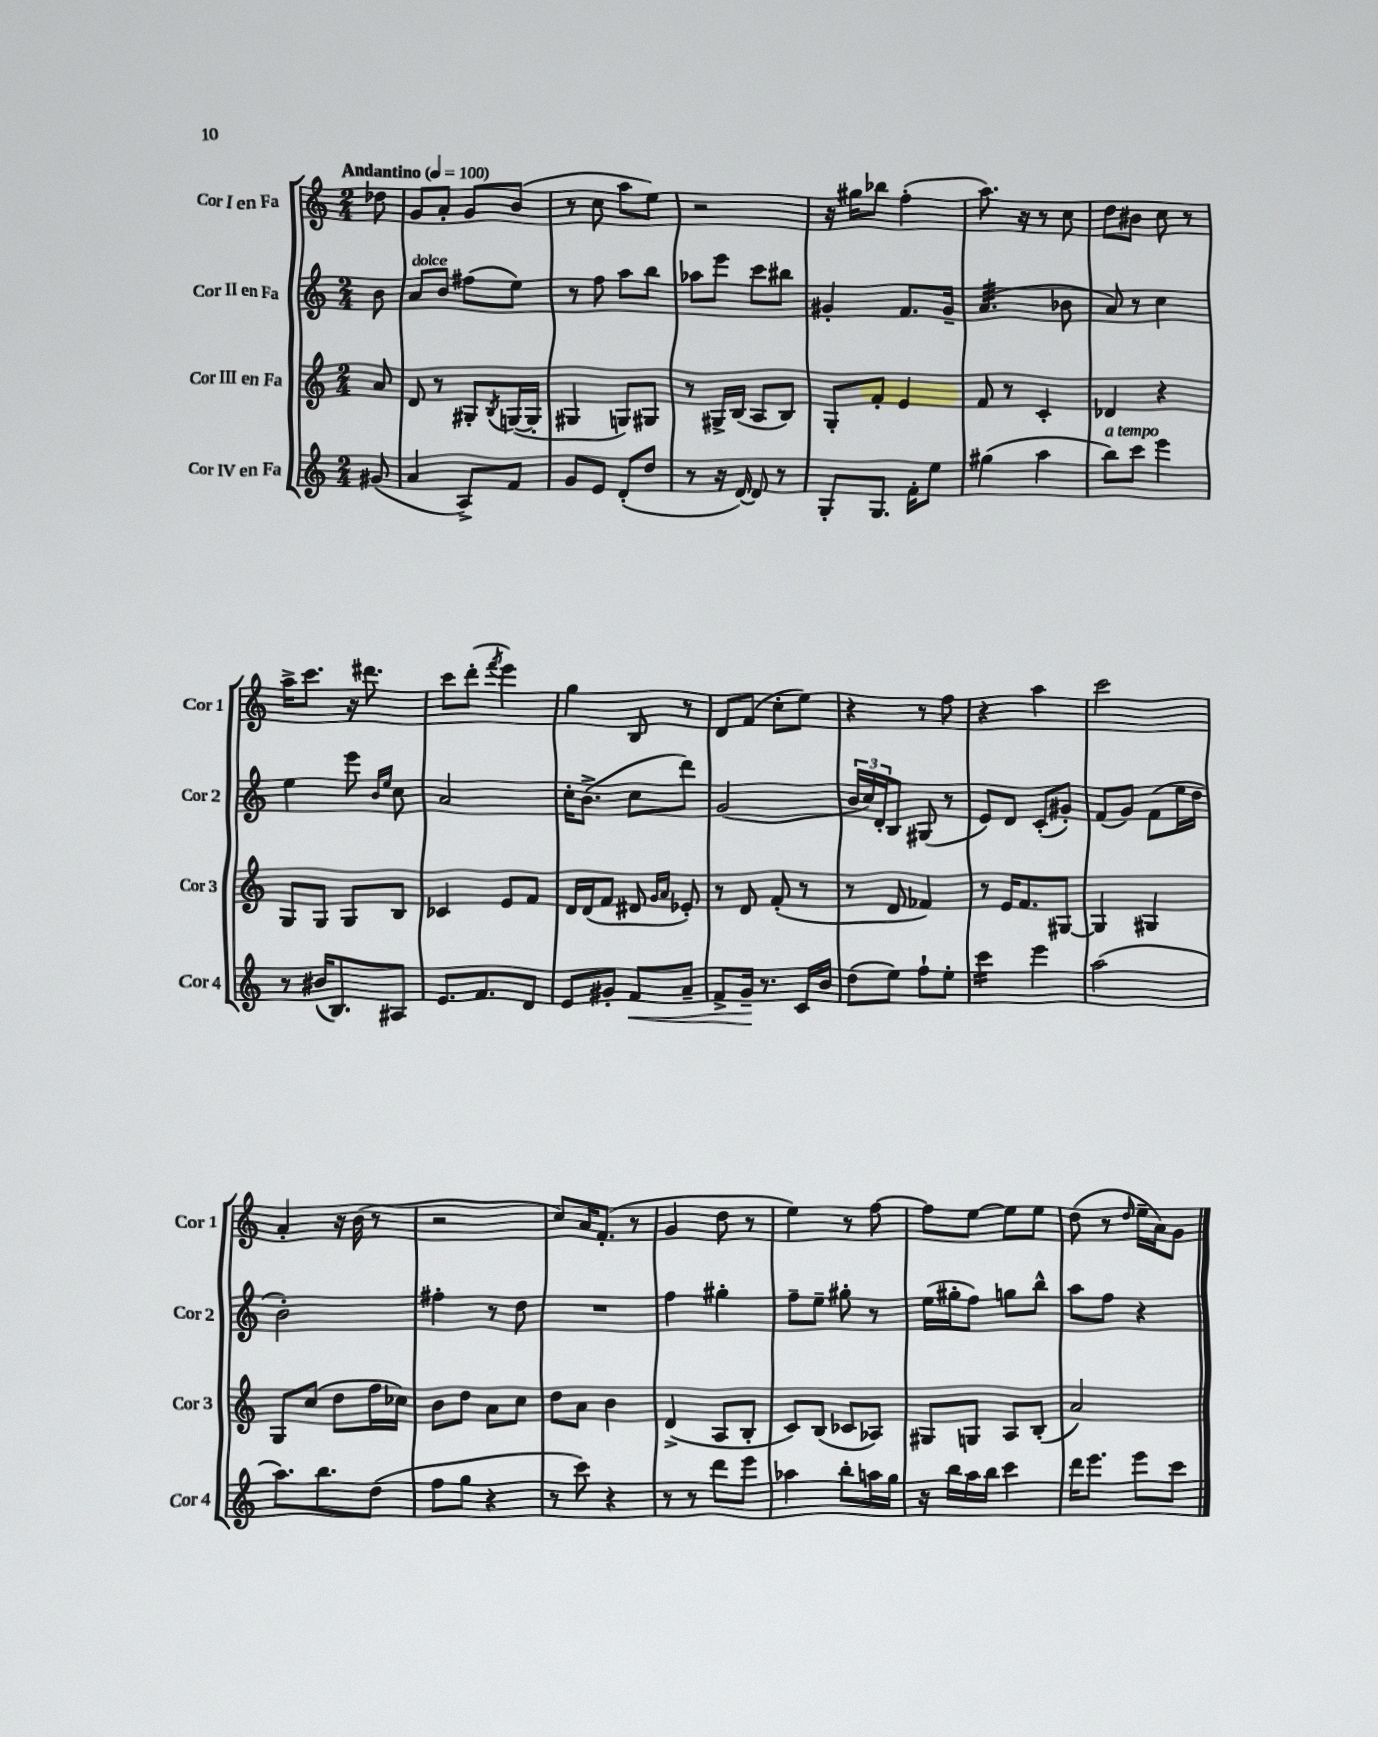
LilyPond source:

<<
\new StaffGroup <<
\new Staff = "s0" \with { instrumentName = "Cor I en Fa" shortInstrumentName = "Cor 1" } {
    \clef treble \key c \major \numericTimeSignature \time 2/4 \partial 8 \tempo "Andantino" 4 = 100
    des''8 |
    g'8 a'8-. g'8 b'8( |
    r8 c''8 a''8 e''8) |
    r2 |
    r16 gis''16 bes''8 f''4-.( |
    a''8.) r16 r8 c''8 |
    d''8 bis'8 c''8 r8 |
    a''16-> c'''8. r16 dis'''8. |
    c'''8 d'''8-.( \acciaccatura { f'''8 } e'''4) |
    g''4 b8 r8 |
    d'8 f'8( c''8-. e''8) |
    r4 r8 f''8 |
    r4 a''4 |
    c'''2 |
    a'4-. r16 b'16( r8 |
    r2 |
    c''8) a'16 f'8.-.( r8 |
    g'4 d''8 r8 |
    e''4) r8 f''8~ |
    f''8 e''8~ e''8 e''8 |
    d''8( r8 \grace { d''16 } e''16-- a'16) g'8 \bar "|." |
}
\new Staff = "s1" \with { instrumentName = "Cor II en Fa" shortInstrumentName = "Cor 2" } {
    \clef treble \key c \major \numericTimeSignature \time 2/4 \partial 8
    b'8 |
    a'8^\markup { \italic "dolce" } b'8 fis''8( e''8) |
    r8 f''8 a''8 b''8 |
    aes''8 e'''8 c'''8 bis''8 |
    gis'4-. f'8. gis'16-- |
    a'4.:32( bes'8 |
    a'8) r8 c''4 |
    e''4 e'''8 \grace { b'16 e''16 } c''8 |
    a'2 |
    c''16-. b'8.->( c''8 d'''8) |
    g'2( |
    \tuplet 3/2 { b'16 c''16) d'16-. } b8 gis8( r8 |
    e'8) d'8 c'8-.( gis'8-.) |
    f'8( g'8) f'8( e''16 d''16 |
    b'2-.) |
    fis''4-. r8 d''8 |
    R2 |
    f''4 gis''4-. |
    f''8-- e''8-- gis''8-. r8 |
    e''16( gis''16-. f''8) g''8 b''8-^ |
    a''8 f''8 r4 \bar "|." |
}
\new Staff = "s2" \with { instrumentName = "Cor III en Fa" shortInstrumentName = "Cor 3" } {
    \clef treble \key c \major \numericTimeSignature \time 2/4 \partial 8
    a'8 |
    d'8 r8 gis8-. \acciaccatura { b8 } g16~( g16-. |
    gis4 g8) gis8 |
    r8 gis16-> b16( a8 b8) |
    g8-. f'8-. e'4 |
    f'8 r8 c'4-. |
    des'4 r4 |
    g8 g8 g8 b8 |
    ces'4 e'8 f'8 |
    d'16 d'16( f'8 dis'8 \grace { g'16 a'16 } ees'8-.) |
    r8 d'8 f'8-.( r8 |
    r8 d'8 fes'4) |
    r8 e'16 f'8. gis8~ |
    gis4 gis4 |
    g8 c''8( d''8 f''16 ces''16) |
    b'8 d''8 a'8 c''8 |
    d''8 a'8 b'4 |
    d'4->( a8 b8-. |
    c'8) b8( ces'8 aes8) |
    gis8 g8 a8 b8-.( |
    a'2) \bar "|." |
}
\new Staff = "s3" \with { instrumentName = "Cor IV en Fa" shortInstrumentName = "Cor 4" } {
    \clef treble \key c \major \numericTimeSignature \time 2/4 \partial 8
    gis'8( |
    a'4 a8->) f'8 |
    g'8 e'8 d'8-.( d''8 |
    r8 r16 d'16~) d'8 r8 |
    g8-. g8. f'16-. e''8 |
    gis''4( a''4 |
    b''8^\markup { \italic "a tempo" }) c'''8 e'''4 |
    r8 bis'16( b8.) ais8 |
    e'8. f'8. d'8 |
    e'8 gis'8-. f'8\< a'8-- |
    f'8-> g'16--\! r8. c'16 b'16 |
    d''8( e''8) f''8-! e''8-. |
    c'''4:16 e'''4 |
    a''2( |
    a''8.) b''8. d''8( |
    f''8 g''8 r4 |
    r8 c'''8) r4 |
    r8 r8 d'''8 e'''8 |
    aes''4 b''8-. a''16 g''16 |
    r16 b''16 a''16 b''16 c'''4 |
    d'''16 e'''8. e'''8 c'''8 \bar "|." |
}
>>
>>
\layout { \context { \Score \remove "Bar_number_engraver" } }
